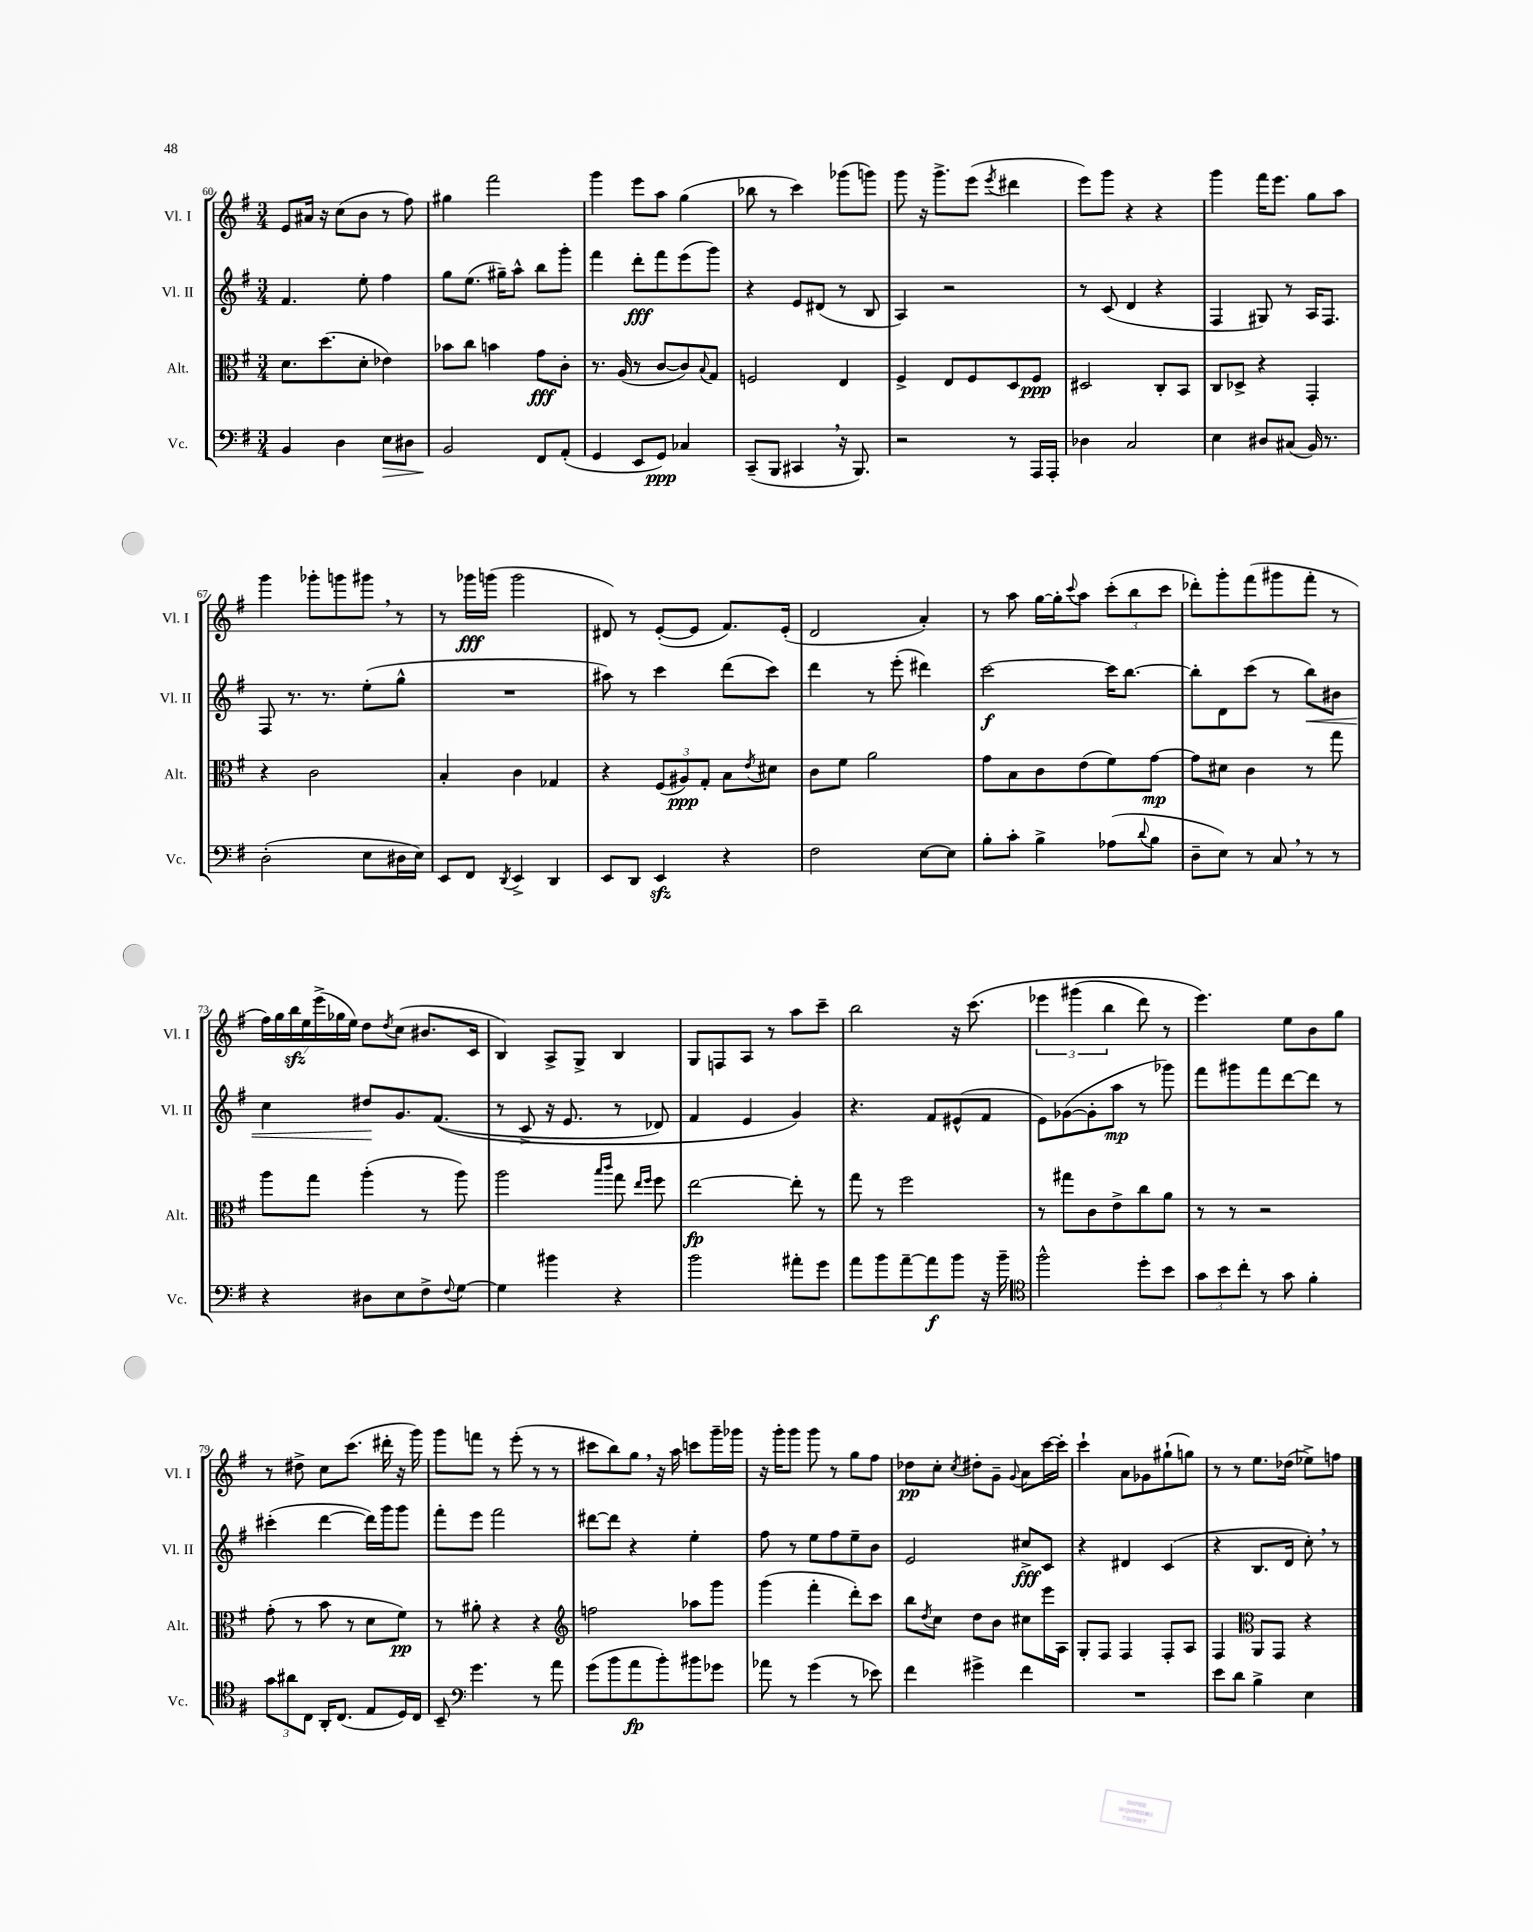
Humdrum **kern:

**kern	**dynam	**kern	**dynam	**kern	**dynam	**kern	**dynam
*part4	*part4	*part3	*part3	*part2	*part2	*part1	*part1
*staff4	*staff4	*staff3	*staff3	*staff2	*staff2	*staff1	*staff1
*I"Vc.	*	*I"Alt.	*	*I"Vl. II	*	*I"Vl. I	*
*I'Vc.	*	*I'Alt.	*	*I'Vl. II	*	*I'Vl. I	*
*clefF4	*	*clefC3	*	*clefG2	*	*clefG2	*
*k[f#]	*	*k[f#]	*	*k[f#]	*	*k[f#]	*
*M3/4	*	*M3/4	*	*M3/4	*	*M3/4	*
=60	=60	=60	=60	=60	=60	=60	=60
4BB/	.	8.d\L	.	4.f#/	.	8e/L	.
.	.	.	.	.	.	16a#X/Jk	.
.	.	(8.dd\	.	.	.	16r	.
4D\	.	.	.	.	.	(8cc\L	.
.	.	8d'\J	.	8ee'\	.	8b\J	.
!	!LO:HP:b	!	!	!	!	!	!
8E\L	>	4e-X\)	.	4ff#\	.	8r	.
8D#X\J	.	.	.	.	.	8ff#\)	.
=61	=61	=61	=61	=61	=61	=61	=61
2BB/	.	8b-X\L	.	8gg\L	.	4gg#X\	.
.	.	8cc\J	.	(8.ee\J	.	.	.
.	.	4bn\	.	.	.	2fff#\	.
.	.	.	.	16gg#X~\KL)	.	.	.
.	.	.	.	8aa^^\J	.	.	.
8FF#/L	]	8g\L	fff	8bb\L	.	.	.
(8AA'/J	.	8c'\J	.	8ggg'\J	.	.	.
=62	=62	=62	=62	=62	=62	=62	=62
4GG/	.	8.r	.	4fff#\	.	4ggg\	.
.	.	(16A/	.	.	.	.	.
8EE/L	.	8r	.	8ddd'\L	fff	8eee\L	.
8GG/J)	ppp	[8c/L	.	8fff#\	.	8aa\J	.
4C-X/	.	8c/])	.	(8eee\	.	(4gg\	.
.	.	8qqB/	.	.	.	.	.
.	.	8G/J	.	8ggg\J)	.	.	.
=63	=63	=63	=63	=63	=63	=63	=63
(8CC~/L	.	2Fn/	.	4r	.	8bb-X\	.
8BBB/J	.	.	.	.	.	8r	.
4CC#X,/	.	.	.	8e/L	.	4ccc\)	.
.	.	.	.	(8d#X/J	.	.	.
16r	.	4E/	.	8r	.	(8ggg-X\L	.
8.BBB/)	.	.	.	.	.	.	.
.	.	.	.	8B/	.	8gggn\J)	.
=64	=64	=64	=64	=64	=64	=64	=64
2r	.	4F#^/	.	4A/)	.	8ggg\	.
.	.	.	.	.	.	16r	.
.	.	.	.	.	.	8.ggg^\L	.
.	.	8E/L	.	2r	.	.	.
.	.	8F#/	.	.	.	(8eee\J	.
.	.	.	.	.	.	8qeee/	.
8r	.	8D/	.	.	.	4ddd#X\	.
16AAA/LL	.	8F#/J	ppp	.	.	.	.
16AAA'/JJ	.	.	.	.	.	.	.
=65	=65	=65	=65	=65	=65	=65	=65
4D-X\	.	2D#X/	.	8r	.	8eee\L)	.
.	.	.	.	(8c/	.	8ggg\J	.
2C/	.	.	.	4d/	.	4r	.
.	.	8C'/L	.	4r	.	4r	.
.	.	8BB/J	.	.	.	.	.
=66	=66	=66	=66	=66	=66	=66	=66
4E\	.	8C/L	.	4F#/	.	4ggg\	.
.	.	8D-X^/J	.	.	.	.	.
8D#X/L	.	4r	.	8G#X/)	.	16fff#\KL	.
.	.	.	.	.	.	8.eee\J	.
(8C#X/J	.	.	.	8r	.	.	.
16BB/)	.	4GG'/	.	16A/KL	.	8gg\L	.
8.r	.	.	.	8.F#/J	.	.	.
.	.	.	.	.	.	8aa\J	.
!!LO:LB:g=z
=67	=67	=67	=67	=67	=67	=67	=67
(2D'\	.	4r	.	8F#/	.	4ggg\	.
.	.	.	.	8.r	.	.	.
.	.	2c\	.	.	.	8ggg-X'\L	.
.	.	.	.	8.r	.	.	.
.	.	.	.	.	.	8gggn\	.
8E\L	.	.	.	(8ee'\L	.	8ggg#X,\J	.
16D#X\L	.	.	.	8gg^^\J	.	8r	.
16E\JJ)	.	.	.	.	.	.	.
=68	=68	=68	=68	=68	=68	=68	=68
8EE/L	.	4B'/	.	2.r	.	8r	.
8FF#/J	.	.	.	.	.	16ggg-X\LL	fff
.	.	.	.	.	.	(16gggn\JJ	.
8qDD/	.	.	.	.	.	.	.
4EE^/	.	4c\	.	.	.	2ggg\	.
4DD/	.	4G-X/	.	.	.	.	.
=69	=69	=69	=69	=69	=69	=69	=69
8EE/L	.	4r	.	8aa#X\)	.	8d#X/)	.
8DD/J	.	.	.	8r	.	8r	.
4EEzz/	.	(12F#/L	.	4ccc\	.	([8e'/L	.
.	.	12A#X/)	ppp	.	.	.	.
.	.	.	.	.	.	8e/J]	.
.	.	12G'/J	.	.	.	.	.
4r	.	8B\L	.	(8ddd\L	.	8.f#/L)	.
.	.	8qe/	.	.	.	.	.
.	.	8d#X\J	.	8ccc\J)	.	.	.
.	.	.	.	.	.	(16e'/Jk	.
=70	=70	=70	=70	=70	=70	=70	=70
2F#\	.	8c\L	.	4ddd\	.	2d/	.
.	.	8f#\J	.	.	.	.	.
.	.	2a\	.	8r	.	.	.
.	.	.	.	(8eee'\	.	.	.
[8E\L	.	.	.	4ddd#X\)	.	4a'/)	.
8E\J]	.	.	.	.	.	.	.
=71	=71	=71	=71	=71	=71	=71	=71
8B'\L	.	8g\L	.	[2ccc\	f	8r	.
8c'\J	.	8B\	.	.	.	8aa\	.
4B^\	.	8c\	.	.	.	[16gg\LL	.
.	.	.	.	.	.	16gg'\J]	.
.	.	.	.	.	.	8qqccc/	.
.	.	(8e\	.	.	.	8aa\J	.
(8A-X\L	.	8f#\)	.	16ccc\KL]	.	(12ccc'\L	.
.	.	.	.	[8.bb\J	.	.	.
.	.	.	.	.	.	12bb\	.
8qqd/	.	.	.	.	.	.	.
8B\J	.	[8g\J	mp	.	.	.	.
.	.	.	.	.	.	12ccc\J	.
=72	=72	=72	=72	=72	=72	=72	=72
8D~\L	.	8g\L]	.	8bb'\L]	.	8ddd-X'\L)	.
8E\J)	.	8d#X\J	.	8d\	.	8ggg'\	.
8r	.	4c\	.	(8ccc\J	.	(8fff#\	.
8C,/	.	.	.	8r	.	8ggg#X\	.
!	!	!	!	!	!LO:HP:b	!	!
8r	.	8r	.	8bb\L)	<	8fff#'\J	.
8r	.	8gg\	.	8b#X\J	.	8r	.
!!LO:LB:g=z
=73	=73	=73	=73	=73	=73	=73	=73
4r	.	8aa\L	.	4cc\	.	28ff#\LL)	.
.	.	.	.	.	.	28gg\	.
.	.	.	.	.	.	28bbzz\	.
.	.	.	.	.	.	28ee\	.
.	.	8gg\J	.	.	.	.	.
.	.	.	.	.	.	(28eee^\	.
.	.	.	.	.	.	28gg-X\	.
.	.	.	.	.	.	28ee\JJ)	.
8D#X\L	.	(4aa'\	.	8dd#X/L	.	8dd\L	.
.	.	.	.	.	.	8qdd/	.
8E\	.	.	.	8.g/	[	(8cc\J	.
8F#^\	.	8r	.	.	.	8.b#X/L	.
.	.	.	.	((8.f#/J	.	.	.
8qqF#/	.	.	.	.	.	.	.
[8G\J	.	8aa\)	.	.	.	.	.
.	.	.	.	.	.	16c/Jk	.
=74	=74	=74	=74	=74	=74	=74	=74
4G\]	.	2aa\	.	8r	.	4B/)	.
.	.	.	.	8c^/	.	.	.
4b#X\	.	.	.	16r	.	8A^/L	.
.	.	.	.	8.e/	.	.	.
.	.	.	.	.	.	8G^/J	.
.	.	16qqbb/LL	.	.	.	.	.
.	.	16qqccc/JJ	.	.	.	.	.
4r	.	8gg\	.	8r	.	4B/	.
.	.	16qqee/LL	.	.	.	.	.
.	.	16qqff#/JJ	.	.	.	.	.
.	.	8ff#\	.	8d-X/)	.	.	.
=75	=75	=75	=75	=75	=75	=75	=75
2b\	.	[2ee\	fp	4f#/	.	8G/L	.
.	.	.	.	.	.	8Fn/	.
.	.	.	.	4e/	.	8A/J	.
.	.	.	.	.	.	8r	.
8a#X'\L	.	8ee'\]	.	4g/)	.	8aa\L	.
8g\J	.	8r	.	.	.	8ccc~\J	.
=76	=76	=76	=76	=76	=76	=76	=76
8a\L	.	8gg\	.	4.r	.	2bb\	.
8b\	.	8r	.	.	.	.	.
[8a~\	.	2ff#\	.	.	.	.	.
8a\]	f	.	.	8f#/L	.	.	.
8b\J	.	.	.	(8e#X^^/	.	16r	.
.	.	.	.	.	.	(8.ccc\	.
16r	.	.	.	8f#/J	.	.	.
16b~\	.	.	.	.	.	.	.
=77	=77	=77	=77	=77	=77	=77	=77
*clefC4	*	*	*	*	*	*	*
2ff#^^\	.	8r	.	8e\L)	.	6eee-X\	.
.	.	8gg#X\L	.	([8g-X\	.	.	.
.	.	.	.	.	.	(6ggg#X\	.
.	.	8c\	.	8g-'\]	.	.	.
.	.	.	.	.	.	6bb\	.
.	.	8e^\	.	8aa\J	mp	.	.
8dd'\L	.	8cc\	.	8r	.	8ddd\)	.
8b\J	.	8a\J	.	8ggg-X\)	.	8r	.
=78	=78	=78	=78	=78	=78	=78	=78
12g\L	.	8r	.	8fff#\L	.	4.eee\)	.
12b\	.	.	.	.	.	.	.
.	.	8r	.	8ggg#X\	.	.	.
12cc'\J	.	.	.	.	.	.	.
8r	.	2r	.	8fff#\	.	.	.
8g\	.	.	.	[8ddd\	.	8ee\L	.
4f#'\	.	.	.	8ddd\J]	.	8b\	.
.	.	.	.	8r	.	8gg\J	.
!!LO:LB:g=z
=79	=79	=79	=79	=79	=79	=79	=79
12g\L	.	(8g'\	.	(4ccc#X'\	.	8r	.
12a#X\	.	.	.	.	.	.	.
.	.	8r	.	.	.	8dd#X^\	.
12C\J	.	.	.	.	.	.	.
16AA'/KL	.	8b\	.	[4ddd\	.	8cc\L	.
(8.C/J	.	.	.	.	.	.	.
.	.	8r	.	.	.	(8.ccc\J	.
8E/L	.	8d\L	.	16ddd\LL])	.	.	.
.	.	.	.	16ggg\J	.	16ddd#X'\	.
16D/L)	.	8f#\J)	pp	8ggg\J	.	16r	.
16C/JJ	.	.	.	.	.	16ggg\)	.
=80	=80	=80	=80	=80	=80	=80	=80
8BB~/	.	8r	.	8fff#'\L	.	8ggg\L	.
*clefF4	*	*	*	*	*	*	*
4.g\	.	8a#X'\	.	8eee\J	.	8fffn\J	.
.	.	4r	.	2fff#\	.	8r	.
.	.	.	.	.	.	(8eee'\	.
8r	.	4r	.	.	.	8r	.
8a\	.	.	.	.	.	8r	.
=81	=81	=81	=81	=81	=81	=81	=81
*	*	*clefG2	*	*	*	*	*
(8g\L	.	2ffn\	.	[8ddd#X\L	.	8ccc#X\L	.
8b\	.	.	.	8ddd#\J]	.	8bb\)	.
8a\	fp	.	.	4r	.	8gg,\J	.
8b'\)	.	.	.	.	.	16r	.
.	.	.	.	.	.	16aa\	.
8b#X\	.	8aa-X\L	.	4ee'\	.	8cccn\L	.
8g-X\J	.	8ggg\J	.	.	.	16ggg~\L	.
.	.	.	.	.	.	16ggg-X\JJ	.
=82	=82	=82	=82	=82	=82	=82	=82
8a-X\	.	(4ggg\	.	8ff#\	.	16r	.
.	.	.	.	.	.	16ggg'\KL	.
8r	.	.	.	8r	.	8ggg\J	.
(4g\	.	4fff#'\	.	8ee\L	.	8ggg\	.
.	.	.	.	8ff#\	.	8r	.
8r	.	8ddd'\L)	.	8ee~\	.	8gg\L	.
8e-X\)	.	8ccc\J	.	8b\J	.	8ff#\J	.
=83	=83	=83	=83	=83	=83	=83	=83
4f#\	.	8bb\L	.	2e/	.	8dd-X\L	pp
.	.	8qdd/	.	.	.	.	.
.	.	8cc\J	.	.	.	8cc'\J	.
.	.	.	.	.	.	8qcc/	.
4g#X^\	.	8dd\L	.	.	.	8dd#X'\L	.
.	.	8b\J	.	.	.	8g~\J	.
.	.	.	.	.	.	8qqg/	.
4f#\	.	8cc#X\L	.	8cc#X^/L	fff	8a\L	.
.	.	16eee\L	.	8c/J	.	[16ccc\L	.
.	.	16A\JJ	.	.	.	16ccc'\JJ]	.
=84	=84	=84	=84	=84	=84	=84	=84
2.r	.	8G'/L	.	4r	.	4ccc`\	.
.	.	8F#/J	.	.	.	.	.
.	.	4F#/	.	4d#X/	.	8a\L	.
.	.	.	.	.	.	8g-X\	.
.	.	8F#'/L	.	(4c/	.	(8gg#X`\	.
.	.	8A/J	.	.	.	8ggn\J)	.
=85	=85	=85	=85	=85	=85	=85	=85
8e\L	.	4F#/	.	4r	.	8r	.
8d\J	.	.	.	.	.	8r	.
*	*	*clefC3	*	*	*	*	*
4B^\	.	8AA/L	.	8.B/L	.	8.ee\L	.
.	.	8GG/J	.	.	.	.	.
.	.	.	.	16d/Jk	.	(16dd-X\Jk	.
4E\	.	4r	.	8cc',\)	.	8ee-X^\L)	.
.	.	.	.	8r	.	8ffn\J	.
==	==	==	==	==	==	==	==
*-	*-	*-	*-	*-	*-	*-	*-
